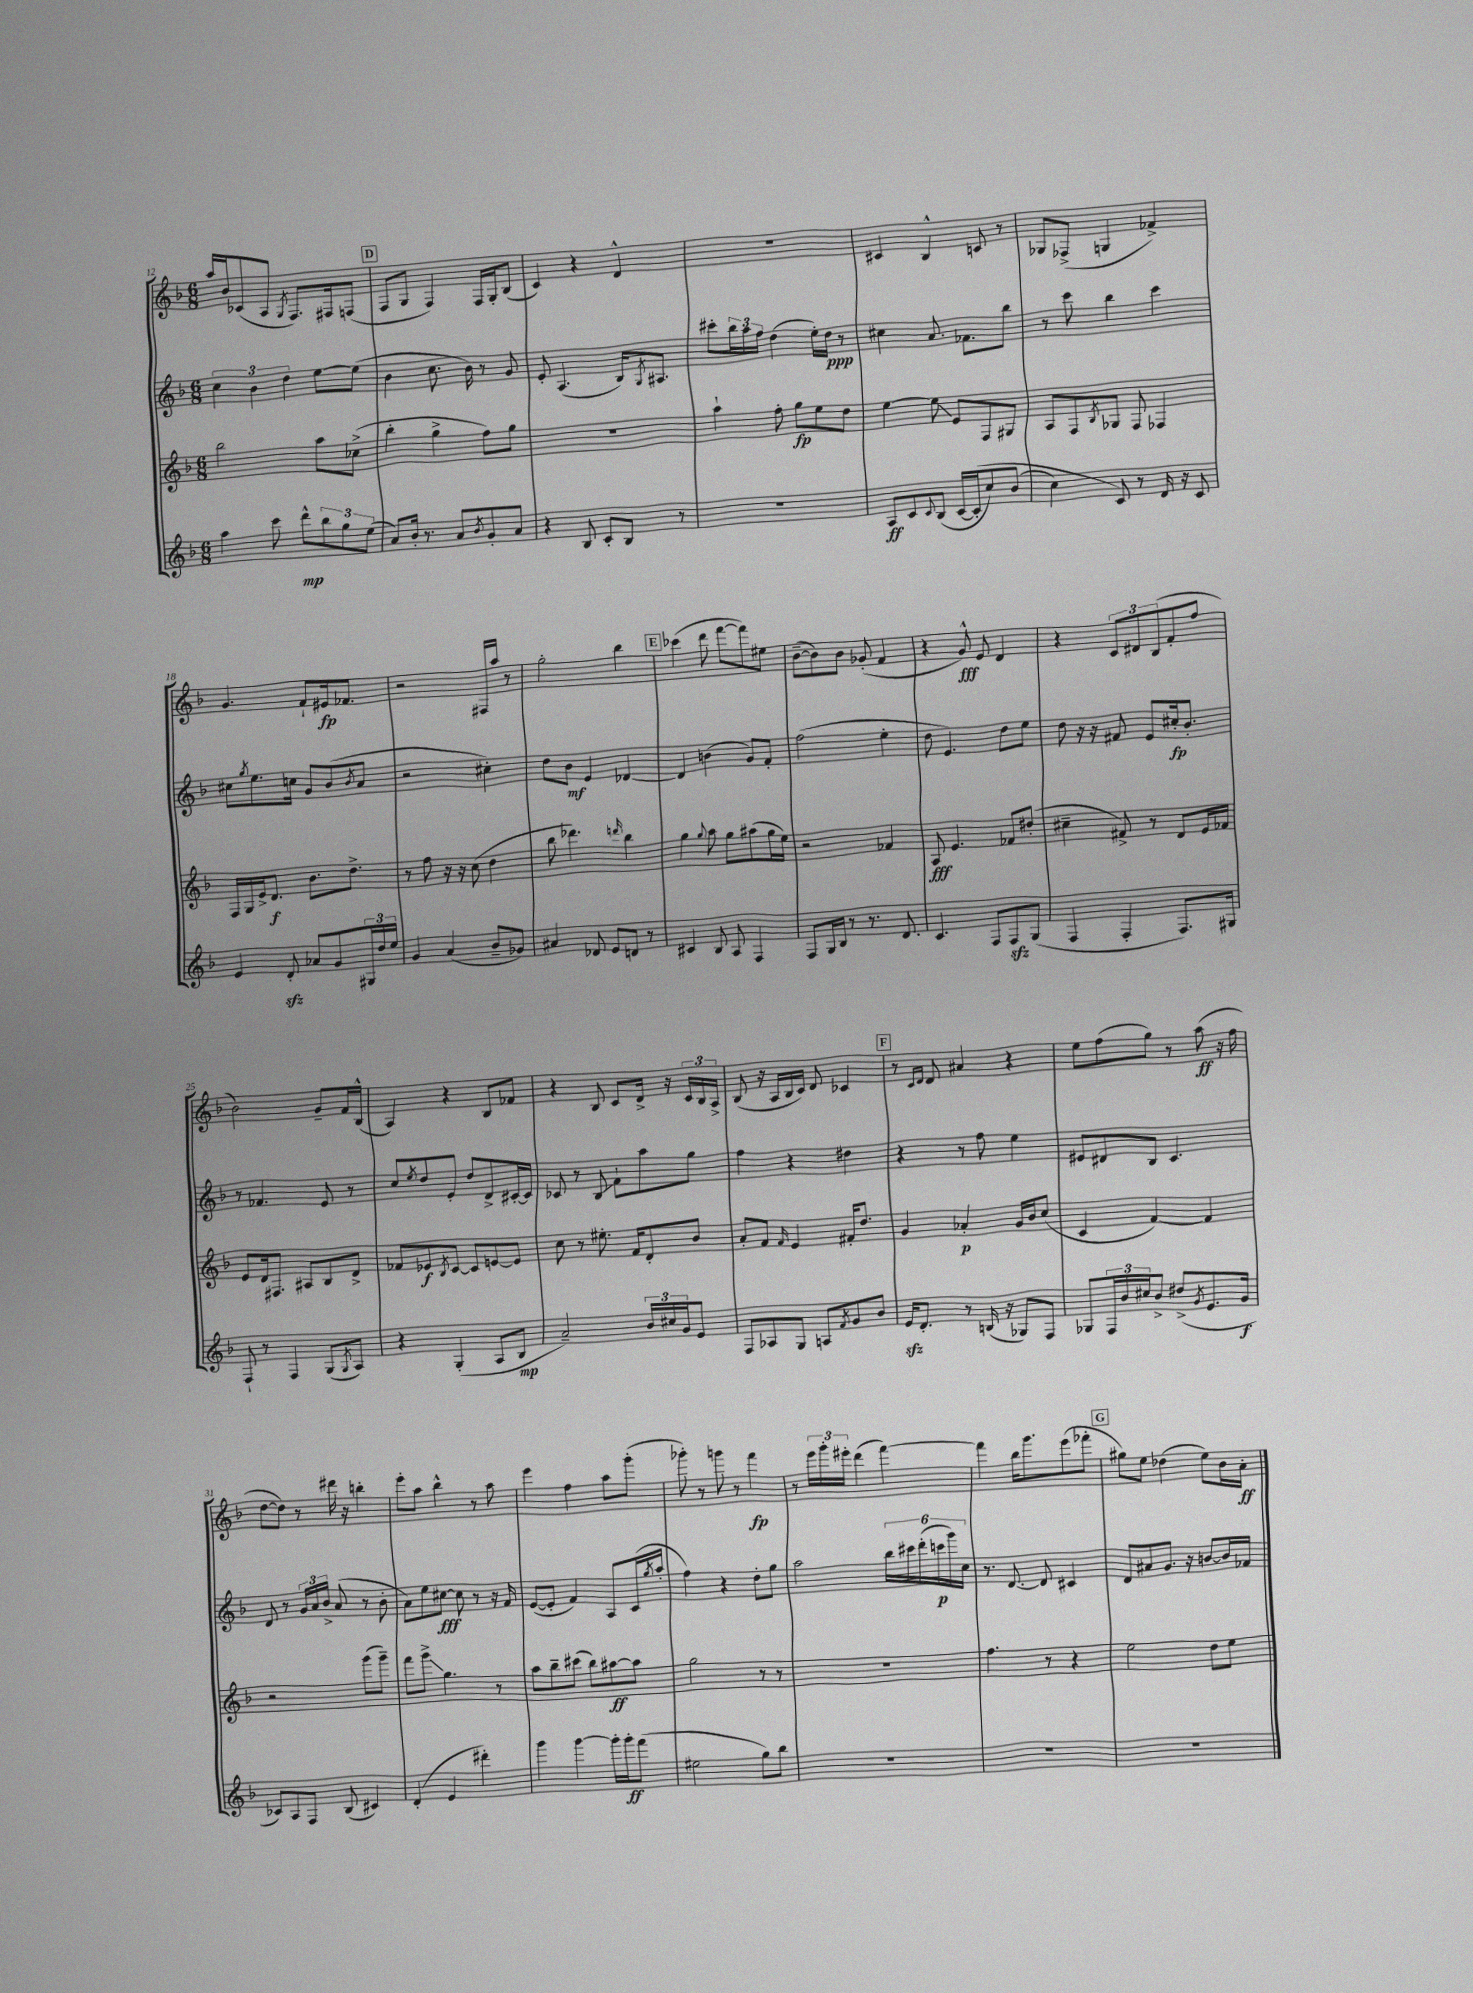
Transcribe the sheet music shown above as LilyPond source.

<<
\new StaffGroup <<
\new Staff = "s0" {
    \clef treble \key f \major \numericTimeSignature \time 6/8
    a''16 bes'16 ces'8( a8 \acciaccatura { g8 } f8.) fis16 f8( |
    \mark \markup { \box "D" } f8 g8 f4) f16 g16-. bes8( |
    c'4) r4 d'4-^ |
    R2. |
    cis'4 bes4-^ c'8 r8 |
    ges8 fes8->( g4 fes'4->) |
    g'4. f'8-! eis'16\fp fes'8. |
    r2 fis16 a''16 r8 |
    g''2-. bes''4 |
    \mark \markup { \box "E" } ces'''4( d'''8 f'''8~ f'''8) eis''8 |
    bes'8~--( bes'8) bes'8 ges'8-.( f'4 |
    r4 g'8-^\fff) e'8 d'4 |
    r4 \tuplet 3/2 { c'8 dis'8 bes8( } f'8-. f''8 |
    bes'2) g'8-- f'16 bes16-^( |
    a4) r4 bes8 fes'8 |
    r4 bes8 c'8 d'16-> r16 \tuplet 3/2 { c'16 bes16 a16-> } |
    bes8( r16 a16 bes16 c'16) d'8 ces'4 |
    \mark \markup { \box "F" } r8 \grace { c'16 d'16 } d'8 ais'4 r4 |
    e''8 f''8( g''8) r8 a''8\ff( r16 f''16 |
    d''8~ d''8) r8 dis'''16 r16 b''4-. |
    e'''8-. a''8 bes''4-^ r8 a''8 |
    e'''4 f''4 a''8 g'''8-.( |
    ges'''8-.) r8 g'''8 r8 f'''4\fp |
    r8 \tuplet 3/2 { e'''16 g'''16-. eis'''16-. } d'''4( f'''4~) |
    f'''4 bes''16 g'''8. e'''8( fes'''8-. |
    \mark \markup { \box "G" } gis''8) e''8 des''4( e''8) bes'16 a'16-.\ff \bar "|." |
}
\new Staff = "s1" {
    \clef treble \key f \major \numericTimeSignature \time 6/8
    \tuplet 3/2 { c''4 bes'4 d''4 } e''8~ e''8( |
    \mark \markup { \box "D" } bes'4 c''8. bes'16) r8 g'8 |
    e'8-. a4.( bes16) \acciaccatura { g8 } ais8. |
    cis'''8-. \tuplet 3/2 { bes''16 a''16 f''16 } d''4( e''16-.) d''16\ppp r8 |
    cis''4 a'8. fes'8. bes''8 |
    r8 c'''8 bes''4 c'''4 |
    cis''8 \acciaccatura { g''8 } e''8. c''16 g'8 bes'8( \acciaccatura { bes'8 } a'8 |
    r2 cis''4-.) |
    d''8 bes'8\mf e'4 des'4~ |
    \mark \markup { \box "E" } des'4 b'4( g'8) f'8-. |
    f''2( e''4-. |
    d''8 e'4.) d''8 e''8 |
    d''8 r16 r16 fis'8 e'8 cis''16-.\fp bes'8.-. |
    r8 fes'4. e'8 r8 |
    c''8 \acciaccatura { e''8 } d''8 e'8-. d''8 d'8-> cis'16~-. cis'16 |
    ces'8 r8 bes8\glissando f'8-! a''8 g''8 |
    f''4 r4 dis''4 |
    \mark \markup { \box "F" } r4 r8 f''8 e''4 |
    eis'8 dis'8 bes8 c'4. |
    d'8 r8 \tuplet 3/2 { g'16 a'16 bes'16-> } a'8( r8 bes'8-. |
    a'8) e''8 cis''8~\fff cis''8 r8 r16 f'16 |
    e'8~( e'8-. f'4) a8 c'16( \acciaccatura { g''8 } a''16-. |
    f''4) r4 d''8-. g''8 |
    a''2 \tuplet 6/4 { bes''16 cis'''16 d'''16-.( c'''16\p g'''16) c''16 } |
    r8. d'8.~ d'8 cis'4 |
    \mark \markup { \box "G" } d'8 ais'8 g'8. r16 b'8~ b'16 fes'16 \bar "|." |
}
\new Staff = "s2" {
    \clef treble \key f \major \numericTimeSignature \time 6/8
    bes''2 a''8 ces''8->( |
    \mark \markup { \box "D" } bes''4-. g''4-> f''8) g''8 |
    R2. |
    a''4-! f''8-. g''8\fp e''8 d''8 |
    e''4~ e''8\glissando e'8 f8 gis8 |
    a8 f8 \acciaccatura { bes8 } ges8 f8 fes4 |
    f16 g16 e'16-> d'8.\f bes'8. d''8.-> |
    r8 f''8 r16 r16 c''8( d''4 |
    bes''8 des'''4.) \grace { d'''16 } bes''4 |
    \mark \markup { \box "E" } g''4 \appoggiatura { g''8 } a''8 g''8 ais''8( g''16 e''16) |
    r2 fes'4 |
    a8\fff e'4. fes'8 dis''8-.( |
    cis''4-- fis'8->) r8 d'8 e'16 fes'16 |
    e'8 d'16 fis8. ais8 bes8 d'8-> |
    fes'8 ees'8\f \acciaccatura { bes8 } c'8~ c'8 e'8~ e'8 |
    c''8 r8 eis''8.-. f'16 d'8-. bes'8 |
    a'8-. f'8 \grace { f'16 } e'4 fis'16-. d''8. |
    \mark \markup { \box "F" } g'4 aes'4-.\p g'16 bes'16 c''8( |
    c'4 f'4~) f'4 |
    r2 g'''8( g'''8--) |
    f'''8 g'''8->\glissando g''4. r8 |
    a''8 bes''8-- cis'''8( bes''8) ais''8~\ff ais''8 |
    g''2 r8 r8 |
    R2. |
    f''4. r8 r4 |
    \mark \markup { \box "G" } e''2 d''8 e''8 \bar "|." |
}
\new Staff = "s3" {
    \clef treble \key f \major \numericTimeSignature \time 6/8
    a''4 c'''8 d'''8-^\mp \tuplet 3/2 { bes''8 g''8 e''8( } |
    \mark \markup { \box "D" } a'8) bes'16-. r8. a'8 \acciaccatura { bes'8 } g'8-. a'8 |
    r4 bes8 c'8-. bes8 r8 |
    R2. |
    a8\ff c'8 \appoggiatura { c'8 } bes8( c'16~ c'16-.\( c''8) bes'8( |
    c''4) c'8\) r8 d'16 r16 c'8 |
    e'4 d'8-.\sfz aes'8 g'8 \tuplet 3/2 { gis16 d''16 e''16 } |
    g'4 a'4( bes'8-- ges'8) |
    ais'4 des'8 e'8 d'8 r8 |
    \mark \markup { \box "E" } cis'4 bes8 a8 f4 |
    f8 g16 bes16 r8 r8. d'8. |
    c'4. f8 f8\sfz g8( |
    f4 f4-. f8.) gis16 |
    f8-! r8 f4 g8( \acciaccatura { g8 } a8) |
    r4 g4-.( a8 bes8\mp |
    a'2--) \tuplet 3/2 { bes'16 cis''16 g'16 } e'8 |
    f8 aes8 g8 a8 \acciaccatura { f'8 } g'8 bes'8 |
    \mark \markup { \box "F" } e'16\sfz d'8.-. r8 b16( r16 ges8) f8 |
    ges8 \tuplet 3/2 { f16 bes'16 cis''16 } bes'8-> dis''8->( \acciaccatura { g'8 } e'8. g'16\f |
    ces'8) a8 f8 bes8( cis'4) |
    d'4-.( e'4 dis'''4-.) |
    g'''4 g'''4~ g'''16-. g'''16-.\ff f'''8( |
    eis''2 g''8) bes''8 |
    R2. |
    R2. |
    \mark \markup { \box "G" } R2. \bar "|." |
}
>>
>>
\layout { \context { \Score currentBarNumber = #12 } }
